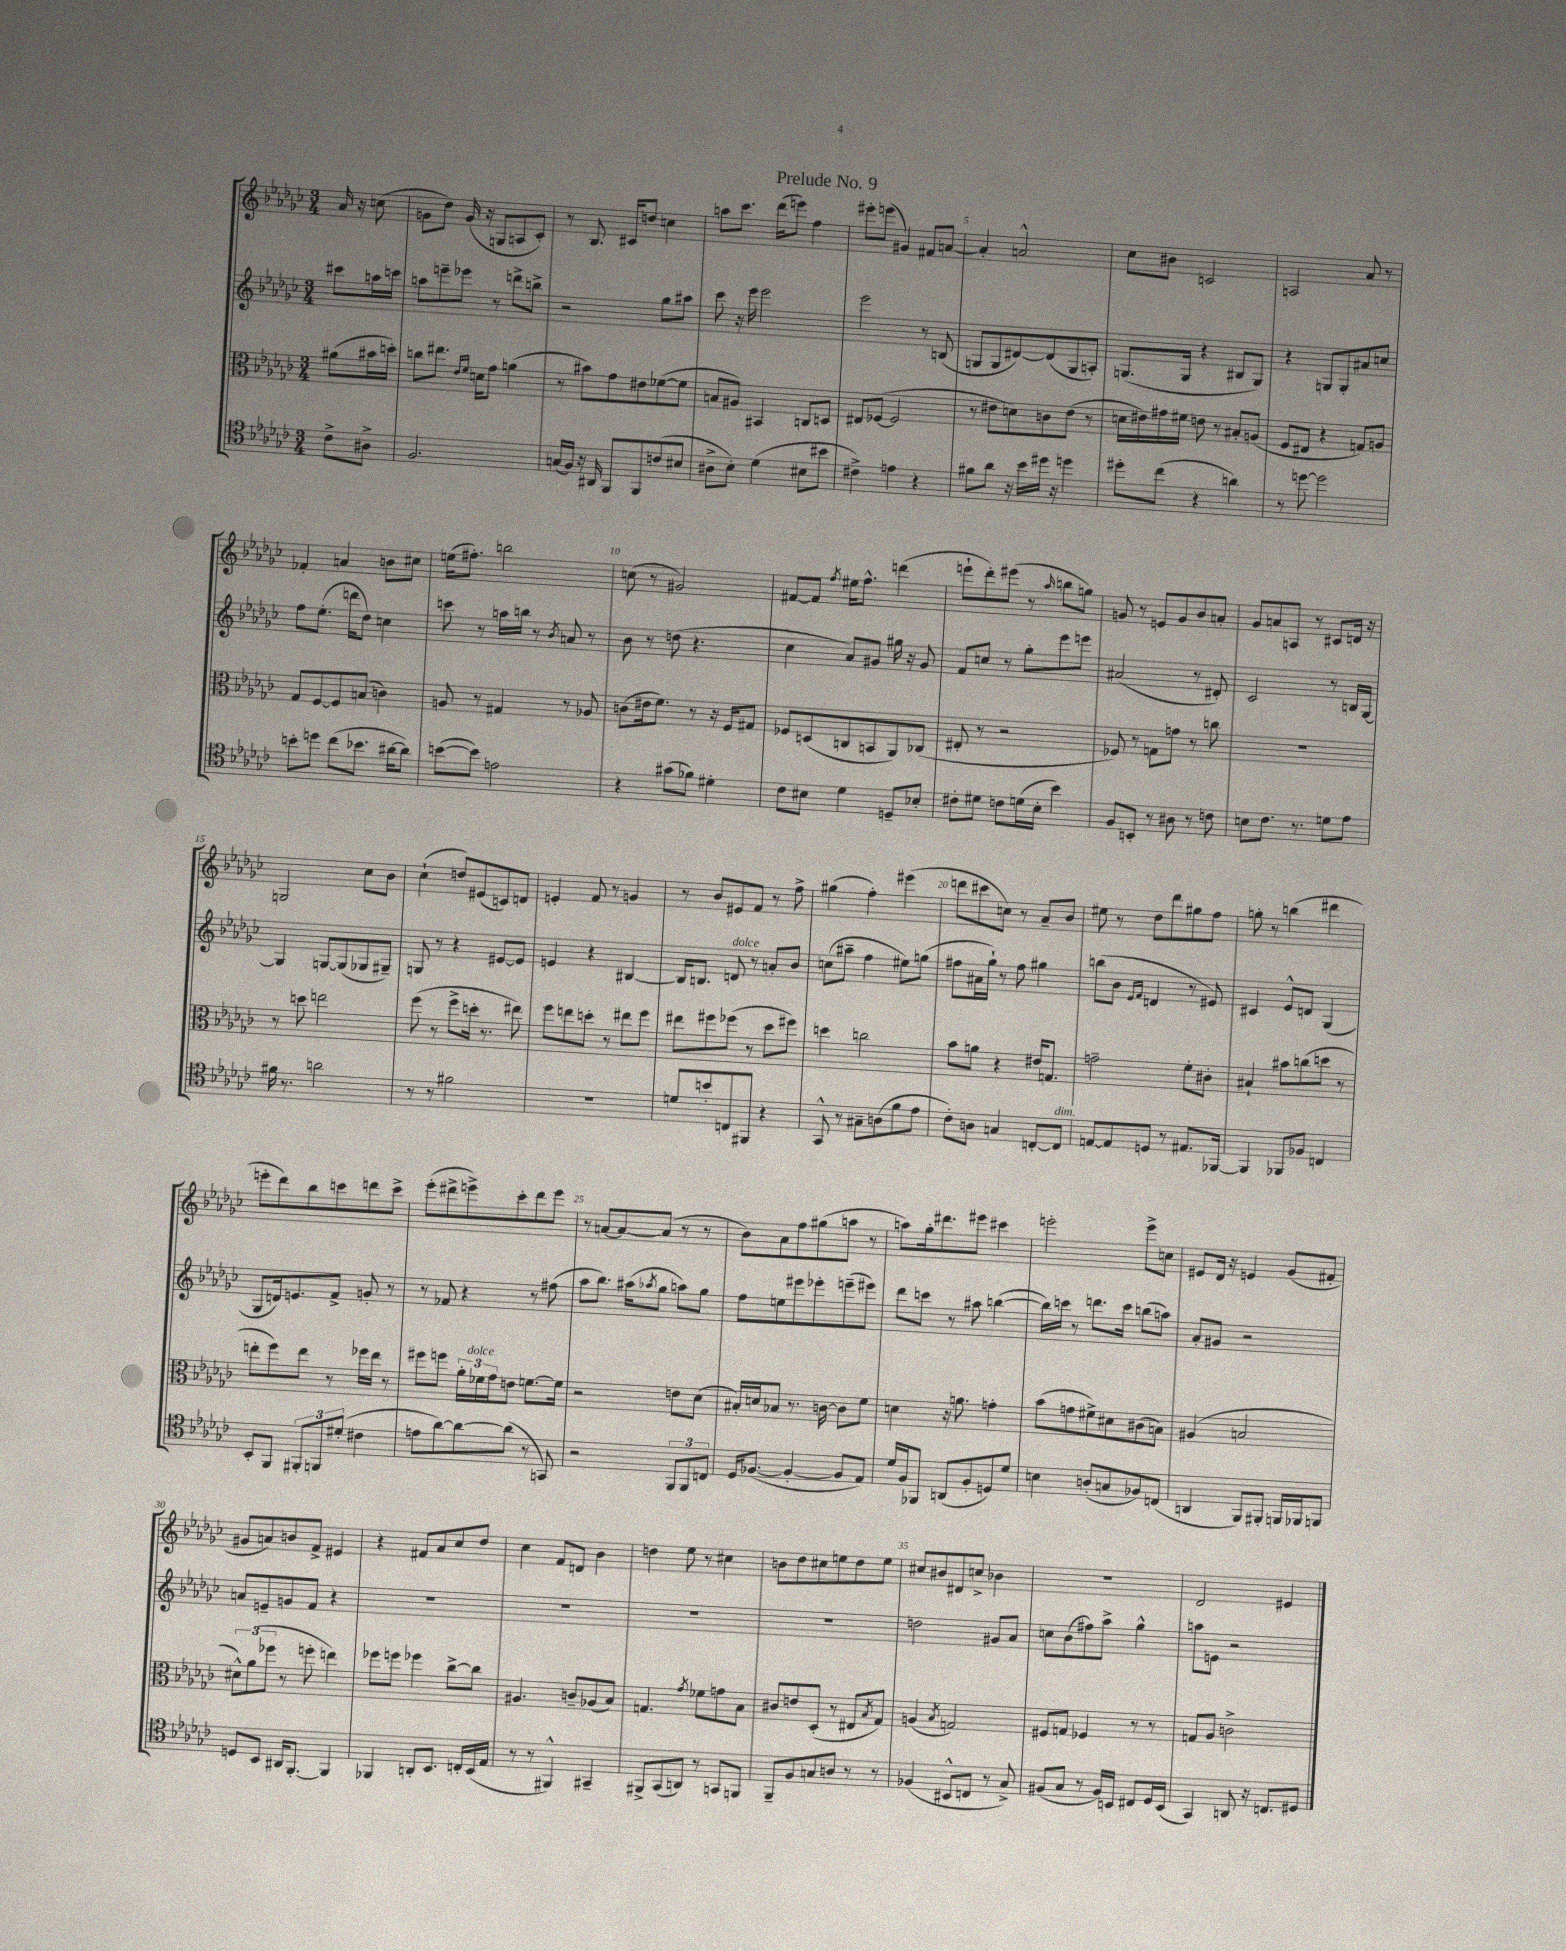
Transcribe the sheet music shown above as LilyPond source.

\header { title = "Prelude No. 9" }
<<
\new StaffGroup <<
\new Staff = "s0" {
    \clef treble \key ges \major \numericTimeSignature \time 3/4 \partial 4
    aes'16 r16 c''8( |
    g'8 des''8) g'16( r16 g8 a8 ces'8-.) |
    r8 bes8. cis'16 d''8 c''4 |
    a''8 ces'''8. des'''16( e'''8) f''4 |
    eis'''8-. e'''8( gis'4) fis'8 a'8~ |
    a'4-. a'2-^ |
    ces''8 bis'8 c'2 |
    a2 aes'8 r8 |
    fes'4-. a'4 b'8 cis''8 |
    e''16( fis''8.-.) b''2 |
    c''8( r8 gis'2) |
    fis'8~ fis'8 \acciaccatura { f''8 } eis''16 f''8.-^ d'''4( |
    e'''8-! des'''8-.) eis'''8( r8 \grace { aes''16 } b''8 g''8) |
    g'8 r8 e'8 g'8 bes'8 a'8-. |
    ges'8 a'8 a8 r8 cis'8 d'16 r16 |
    g2 ces''8 bes'8 |
    ces''4-!( d''8) eis'8( c'8) d'8 |
    e'4-. f'8 r8 g'4 |
    r8 bes'8 eis'8 f'8 r8 f''8-> |
    gis''4( f''4-.) eis'''4( |
    d'''8 cis'''8 c''8) r8 aes'8-- bes'8 |
    eis''8 r8 des''8 des'''8 gis''8 f''8 |
    g''8-. r8 b''4( dis'''4 |
    e'''8-. des'''8) bes''8 c'''8 d'''8 c'''8-> |
    ees'''8-.( dis'''8-> e'''8->) ces'''8-. dis'''8 e'''8 |
    r8 a'8~ a'8~ a'8( r8 r8 |
    bes'8) aes'8 f''8 gis''8( a''8 r8 |
    a''8) ges''16-. dis'''8. eis'''8 cis'''4 |
    e'''2-. e'''8-> c''8 |
    eis'8 des'16 r16 e'4 ges'8( fis'8-. |
    gis'8 a'8) b'8 f'8-> eis'4 |
    r4 fis'8 aes'8 ces''8 des''8 |
    ces''4 f'8 d'8 bes'4 |
    d''4 ees''8 r8 cis''4 |
    b'8 des''8 cis''8 e''8 des''8 e''8 |
    cis''8 bis'8 dis'8 c''8-> bes'4 |
    R2. |
    des'2 eis'4 \bar "|." |
}
\new Staff = "s1" {
    \clef treble \key ges \major \numericTimeSignature \time 3/4 \partial 4
    cis'''8 a''16 c'''16 |
    a''8 e'''8-- ees'''8 r8 d'''8-> b''8-> |
    r2 ges''8 ais''8 |
    ces'''8 r16 ees'''16 ees'''2 |
    ees'''2 r8 b8( |
    g8 g8 dis'8~) dis'8( g8 a8-.) |
    g8.( g16 r4 bis8 g8) |
    r4 g8 g8-. ais'8 c''8 |
    f''8 ees''8.-.( d'''16 des''8) c''4 |
    c'''8 r8 a''16 b''16 r8 \acciaccatura { bes'8 } a'8 r8 |
    bes'8 r8 d''8( r4. |
    ces''4 aes'8) gis'8 gis''16 r16 gis'8 |
    f'8 c''8 r8 ges''8-. ees'''8 e'''8 |
    ais'2( r8 dis'8-.) |
    ces'2 r8 b16 ges16~ |
    ges4 g8~ g8( ges8 gis8--) |
    g8 r8 r4 eis'8~ eis'8 |
    e'4 r4 bis4~ |
    bis16 b8. d'8^\markup { \italic "dolce" } r8 a'8-. bes'8 |
    c''8( ais''8-- f''4 eis''8) g''8( |
    fis''8 ais'16 ges''16-!) r8 fis''8 gis''4 |
    b''8( bes'8 \grace { ees'16 f'16 } d'4 r8 eis'8) |
    cis'4 ees'8-^ d'8 ges4( |
    ges8 d'16) e'8. f'8-> g'8-. r8 |
    r8 fes'8 r4 r8 fis''8( |
    aes''8 bes''8.) ais''16( \acciaccatura { aes''8 } ges''8 a''8) ges''8 |
    f''8 e''8 eis'''8 ees'''8-. e'''8--( eis'''8) |
    des'''8 c'''8 r8 ais''8 b''4~( |
    b''16) c'''16 r8 d'''8. c'''16 b''8( a''8) |
    aes'8-. gis'8 r2 |
    a'8 e'8-- g'8 f'8 r4 |
    R2. |
    R2. |
    R2. |
    R2. |
    d''2 gis'8 aes'8 |
    c''8 bes'8( fis''8) aes''8-> ges''4-^ |
    a''8 e'8 r2 \bar "|." |
}
\new Staff = "s2" {
    \clef alto \key ges \major \numericTimeSignature \time 3/4 \partial 4
    ais'8( bis'16 d''16-.) |
    c''8 eis''8. \grace { ees'16 f'16 } d'16 ges'8 a'4( |
    r8 bis'8) ges'8 eis'8 fes'8~( fes'8 |
    b8 ais8) bis,4 c8 d8 |
    eis8 fes8~( fes2 |
    r8 eis'8 d'8) c'8 eis'8( r8 |
    d'16 eis'16) gis'16 fis'16 e'8 r8 bis8-. a8( |
    f8 eis8 r4 g8) a8 |
    ges8 f8~ f8 b8( c'4) |
    a8 r8 gis4 r8 aes8 |
    c'8( eis'16 f'8.) r8 r16 f16 gis8 |
    fes8 d8( c8 b,8 aes,8) ces8( |
    eis8-. r8 r2 |
    fes8) r8 g8 g'8 r8 c''8 |
    R2. |
    r8 d''8 e''2 |
    f''8( r8 f''8-> d''16-. r8. eis''8) |
    f''8 e''8 d''8-. r8 eis''8 f''8 |
    eis''8 fis''8 fes''8( r8 des''8 fis''8) |
    d''4 c''2 |
    bes'8 a'8 r4 eis'16 g8. |
    g'2-- f'8-. cis'8-. |
    bis4-! bis'8 c''8( d''8 r8 |
    e''8-. f''8) e''8 r8 fes''16 e''16 r8 |
    fis''8 f''8 \tuplet 3/2 { aes'16-. fes'16^\markup { \italic "dolce" } ges'16 } e'8 f'8.~ f'16 |
    r2 e'8 des'8( |
    bis16-.) d'16 bes8 r8. c'16~ c'8 f'8 |
    d'4 r16 a'8. g'4-. |
    bes'8( g'8 fis'8->) dis'8 cis'8( b8) |
    ais4( b2 |
    \tuplet 3/2 { dis'8-^) aes'8( fes''8 } r8 f''8-. e''4) |
    fes''8 f''8 fes''4 ces''8~-> ces''8 |
    ais4. c'8-- aes8( bes8) |
    g4. \acciaccatura { ges'8 } fes'8 g'8 bes8 |
    cis'8 e'8 des8-.( r8 eis8 \acciaccatura { bes8 } ges8) |
    a4( \acciaccatura { bes8 } g2) |
    fis8 g8 fes4 r8 r8 |
    g8 aes8 c'2-> \bar "|." |
}
\new Staff = "s3" {
    \clef tenor \key ges \major \numericTimeSignature \time 3/4 \partial 4
    ces'8-> ais8-> |
    f2. |
    g16( f16) r16 ais,16 f,8 f,8 c'8( bis8 |
    ais8-> bes8-.) des'4( bis8 bis'8 |
    cis'4->) e'4 r4 |
    fis'8 aes'8 r16 bes'16 dis''16 r16 d''4 |
    dis''8-. ces''8( r4 a'4) |
    r8 d''8~ d''2 |
    b'8-. d''8 ces''8( bes'8. ais'16~ ais'8) |
    b'8~( b'8) e'2 |
    r4 gis'8( fes'8) dis'4-. |
    ces'8 bis8 des'4 d8-- bes8-. |
    cis'8-. dis'8 c'8 d'16( bes16-. bes'4) |
    f8 b,8-. r8 ais8 r8 c'8 |
    b8 ces'8. r8. d'8 ees'8 |
    fis'16 r8. a'2 |
    r8 r8 fis'2 |
    R2. |
    d'8 b'8-. c8 fis,8 r4 |
    ges,8-^ r8 gis8-- a8( f'8 ees'8 |
    ces'8-.) a8 g4 c8~-. c8^\markup { \italic "dim." } |
    e8~ e8 d8 r8 eis8. fes,16~ |
    fes,4 fes,8 fes8 c4 |
    bes,8-. f,8 \tuplet 3/2 { fis,8-. f,8 dis'8-.( } cis'4 |
    e'8 aes'8~) aes'8~ aes'8( r8 g,8) |
    r2 \tuplet 3/2 { f,8 f,8 c8 } |
    des16 fes8.~( fes4~-. fes8 ees8) |
    des'16 f16 fes,8 a,8( f8-. d8) des'8 |
    b4 a8-.( g8 fes8) c8( |
    a,4 f,8) fis,8-. f,16 fes,16 f,8 |
    d8 bes,8 ais,16 f,8.~-. f,4 |
    fes,4 a,8-. bes,8. c16-. bes,16( ees16 |
    r8 r8 fis,4-^) gis,4-- |
    fis,8-> ges,8( a,8) r8 g,8 f,8 |
    f,8-- f8 g8 a8 r8 r8 |
    fes4( bis,8-^ c8 r8 ges8->) |
    fis8( ges8 r8 fis16) b,16 cis8 des16 b,16( |
    ges,4) a,8 r16 c8. dis8 \bar "|." |
}
>>
>>
\layout { \context { \Score \override BarNumber.break-visibility = ##(#f #t #t) barNumberVisibility = #(every-nth-bar-number-visible 5) } }
